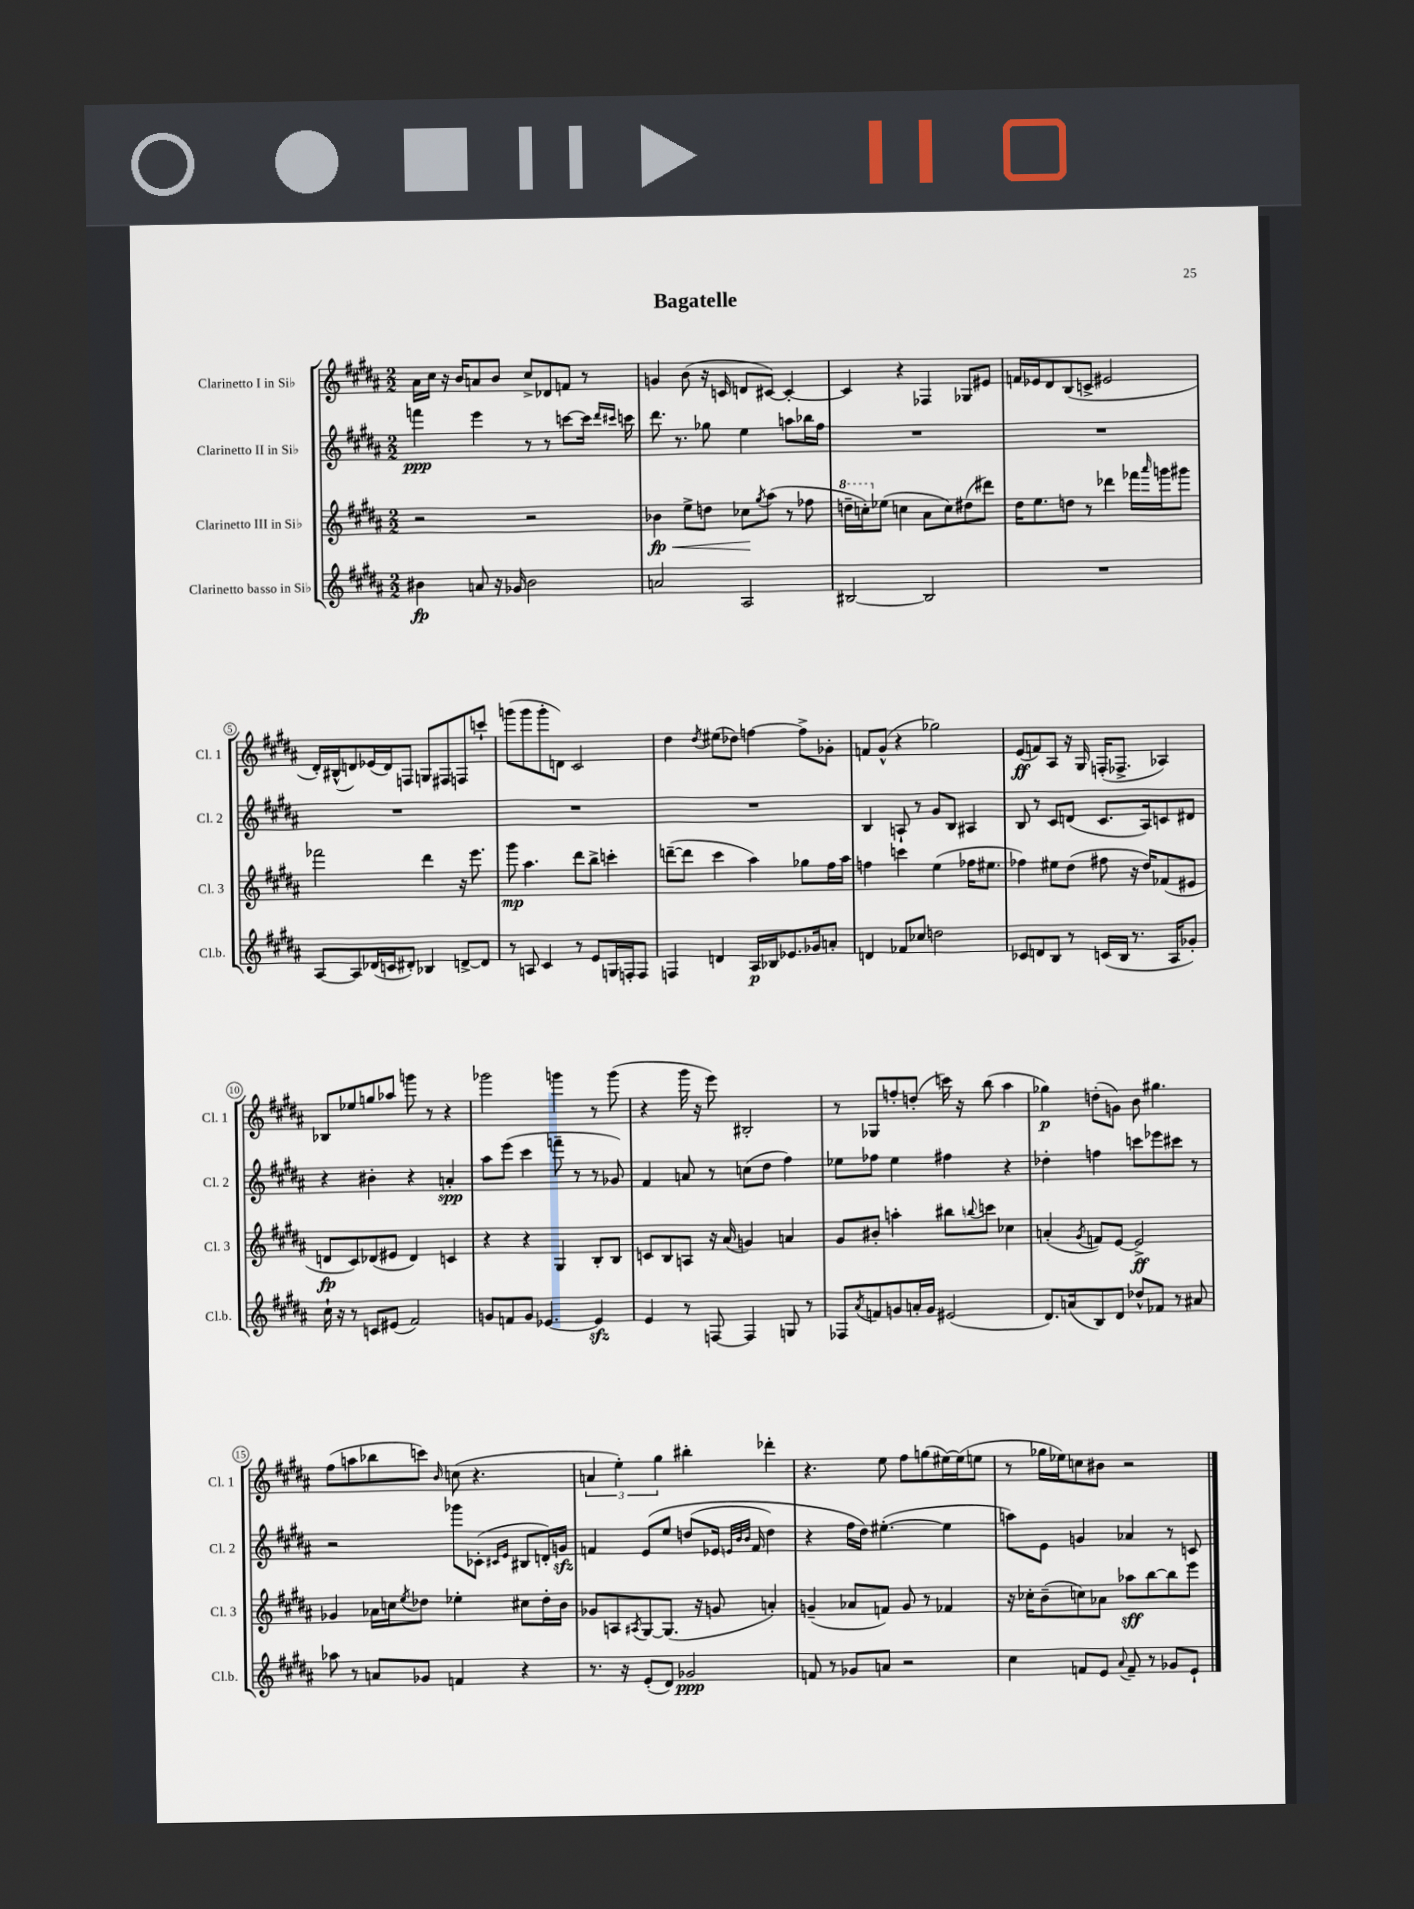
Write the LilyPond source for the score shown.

\header { title = "Bagatelle" }
<<
\new StaffGroup <<
\new Staff = "s0" \with { instrumentName = "Clarinetto I in Sib" shortInstrumentName = "Cl. 1" } {
    \clef treble \key b \major \numericTimeSignature \time 2/2
    ais'16 cis''16 r16 b'16 a'8 b'8 cis''8-> des'8 f'8 r8 |
    g'4 b'8( r16 c'16 d'8 cis'8~) cis'4~-. |
    cis'4 r4 fes4 ges8 eis'8 |
    f'16 ees'16 dis'8 b8( c'8-> eis'2 |
    dis'16-.) bis16-^( d'8) ees'16( d'16) f8 g8 fis8 f8 c'''8-! |
    g'''8( g'''8 g'''8-. d'8) cis'2 |
    dis''4 \acciaccatura { dis''8 } eis''8( des''8) f''4~ f''8-> ges'8-. |
    f'8 gis'8-^( r4 ges''2) |
    e'8\ff( f'8) ais8 r16 gis16 f16-.( fes8.-> aes4) |
    bes8 ees''8 g''8 aes''8 g'''8 r8 r4 |
    ges'''2 g'''4 r8 g'''8( |
    r4 gis'''16 r16 e'''8) bis2-. |
    r8 ges8 f''8-. d''8-.( c'''16) r16 b''8( ais''4 |
    ges''4\p) d''8-.( g'8) b'8 gis''4. |
    fis''8( a''8 bes''8 c'''8) \grace { b'16 } c''8( r4. |
    \tuplet 3/2 { a'4 e''4-.) gis''4 } bis''4-. des'''4-. |
    r4. e''8 fis''8 g''8( eis''16~) eis''16( e''8 |
    r8 ges''16 ees''16) c''8 bis'8 r2 \bar "|." |
}
\new Staff = "s1" \with { instrumentName = "Clarinetto II in Sib" shortInstrumentName = "Cl. 2" } {
    \clef treble \key b \major \numericTimeSignature \time 2/2
    f'''4\ppp e'''4 r8 r8 c'''8~ c'''16 \grace { dis'''16 cis'''16 } c'''16 |
    dis'''8. r8. ges''8 e''4 a''8 bes''16 fis''16 |
    R1 |
    R1 |
    R1 |
    R1 |
    R1 |
    b4 a8-! r8 gis'8 b8 ais4 |
    b8 r8 cis'8 d'8( cis'8. ais16) c'8 dis'8 |
    r4 bis'4-. r4 a'4-.\spp |
    ais''8 e'''8( cis'''4 f'''8-- r8 r8 ges'8) |
    fis'4 a'8 r8 c''8( dis''8 fis''4) |
    ees''8 fes''8 ees''4 fis''4 r4 |
    des''4-. f''4 c'''8 ees'''8 cis'''8 r8 |
    r2 ges'''8 ces'8-.( \grace { cis'16 e'16 } bis8 d'16-.) g'16\sfz |
    f'4 e'8\( e''8 d''8( ees'16 \grace { e'32 b'32 b'32 } f'16 d''4) |
    r4 fis''16 dis''16\) eis''4.~-.( eis''4 |
    a''8) e'8 g'4 aes'4 r8 c'8 \bar "|." |
}
\new Staff = "s2" \with { instrumentName = "Clarinetto III in Sib" shortInstrumentName = "Cl. 3" } {
    \clef treble \key b \major \numericTimeSignature \time 2/2
    r2 r2 |
    bes'4\fp\< e''8-> d''8 ces''8\! \acciaccatura { gis''8 } ais''8( r8 fes''8 |
    \ottava #1 d'''16-- c'''16-.) \ottava #0 ees''8( c''4 ais'8 c''8) dis''!8( dis'''8) |
    dis''16 e''8. d''8 r8 des'''4 fes'''16 \grace { ais'''16 } g'''16 gis'''8 |
    fes'''2 dis'''4 r16 e'''8. |
    gis'''8\mp ais''4. dis'''8 b''8-> c'''4-. |
    d'''8~--( d'''8 cis'''4 ais''4) ges''8 fis''16 ais''16 |
    f''4 c'''4 e''4( fes''16 eis''8. |
    fes''4) eis''8 dis''8( fis''8 r16 dis''16) fes'8( eis'8 |
    d'8\fp cis'8) des'8( eis'8 des'4) c'4 |
    r4 r4 gis4 b8-. b8 |
    c'8 b8 a8 r16 ais'16( g'4) a'4 |
    gis'8 bis'8-. a''4-. bis''8 \appoggiatura { b''8 } c'''8 ces''4 |
    a'4-.( \acciaccatura { gis'8 } f'8) e'8~ e'2->\ff |
    ges'4 aes'16 c''16 \acciaccatura { e''8 } des''8 ees''4-. cis''8 des''16-. b'16 |
    ges'8 a8 \acciaccatura { ais8 } gis8~ gis8.( r16 g'8 a'4-.) |
    g'4--( aes'8 f'8) g'8 r8 fes'4 |
    r16 ces''16-. b'8--( c''8) aes'8 aes''8\sff b''8~ b''8 e'''8 \bar "|." |
}
\new Staff = "s3" \with { instrumentName = "Clarinetto basso in Sib" shortInstrumentName = "Cl.b." } {
    \clef treble \key b \major \numericTimeSignature \time 2/2
    bis'4\fp a'8 r16 ges'16 bis'2 |
    a'2 ais2 |
    bis2~ bis2 |
    R1 |
    ais8~ ais8 des'16( c'16 dis'8-.) bes4 d'8~-> d'8 |
    r8 a8 cis'4 r8 e'8 g16 f16-. f8 |
    f4 d'4 ais16\p bes16 ees'8. ges'16 a'8-. |
    d'4 fes'8 ces''8 d''2 |
    ces'8 d'8 b8 r8 c'16( b16 r8. ais16 ges'8-.) |
    cis''16-! r16 r8 c'8 eis'8( fis'2) |
    g'8 f'8 g'8 ees'4.~ ees'4\sfz |
    e'4 r8 f8~ f4 g8 r8 |
    fes8 \acciaccatura { ais'8 } f'8 g'8 a'16-. g'16 eis'2( |
    dis'8.) a'16( b8) dis'8 des''8-^ fes'8 r8 ais'8 |
    aes''8 r8 a'8 ges'8 f'4 r4 |
    r8. r16 e'8-.( dis'8) ges'2\ppp |
    f'8 r8 ges'8 a'8 r2 |
    cis''4 f'8 e'8 \appoggiatura { ais'8 } f'8-- r8 ges'8 e'8-! \bar "|." |
}
>>
>>
\layout { \context { \Score \override BarNumber.stencil = #(make-stencil-circler 0.1 0.3 ly:text-interface::print) } }
